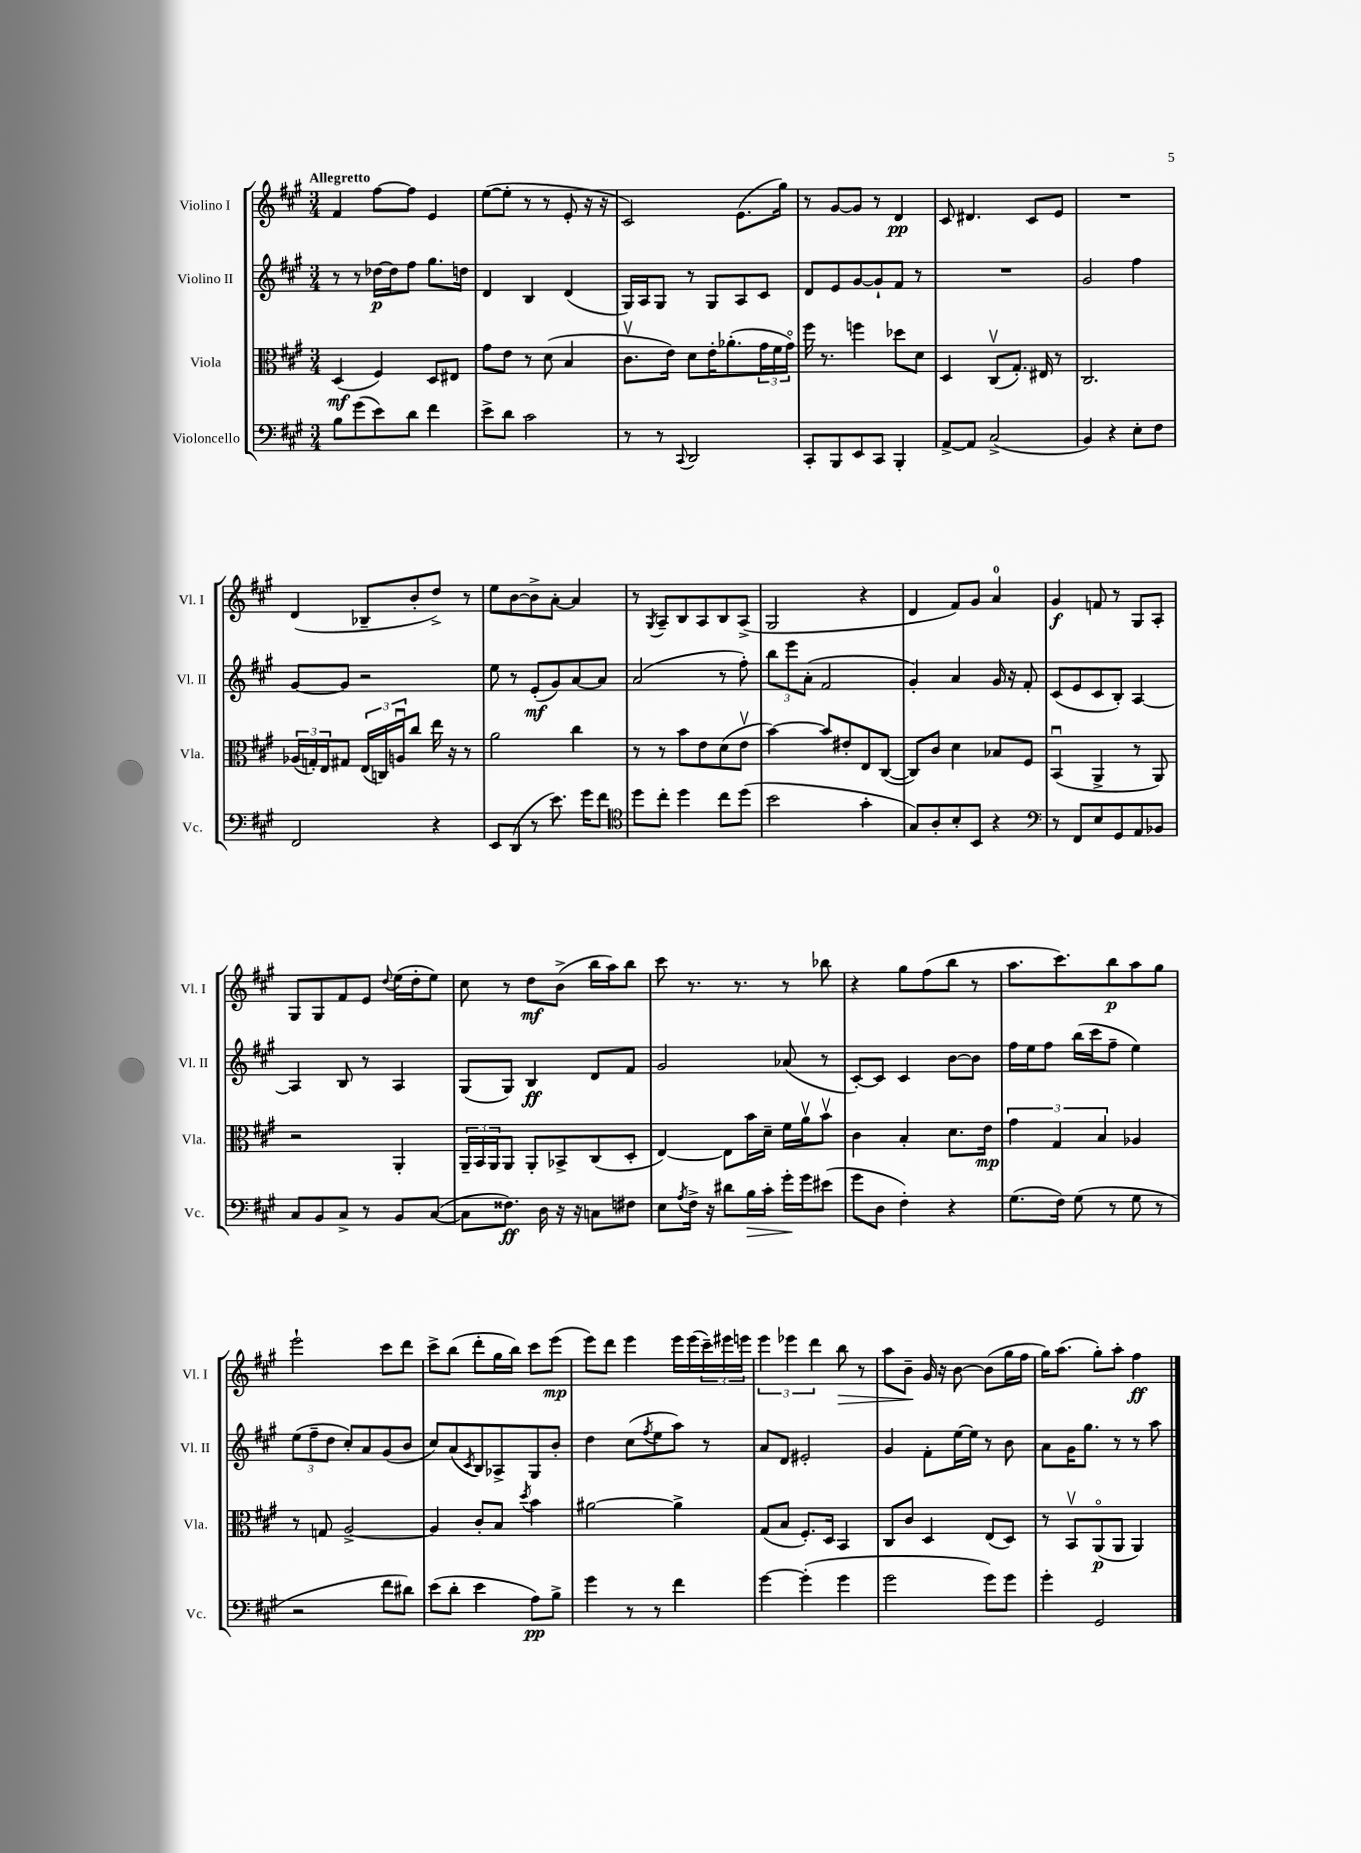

**kern	**dynam	**kern	**dynam	**kern	**dynam	**kern	**dynam
*part4	*part4	*part3	*part3	*part2	*part2	*part1	*part1
*staff4	*staff4	*staff3	*staff3	*staff2	*staff2	*staff1	*staff1
*I"Violoncello	*	*I"Viola	*	*I"Violino II	*	*I"Violino I	*
*I'Vc.	*	*I'Vla.	*	*I'Vl. II	*	*I'Vl. I	*
*clefF4	*	*clefC3	*	*clefG2	*	*clefG2	*
*k[f#c#g#]	*	*k[f#c#g#]	*	*k[f#c#g#]	*	*k[f#c#g#]	*
*M3/4	*	*M3/4	*	*M3/4	*	*M3/4	*
=1	=1	=1	=1	=1	=1	=1	=1
!	!	!	!	!	!	!LO:TX:a:B:t=Allegretto	!
8B\L	.	(4D/	mf	8r	.	4f#/	.
(8g#\	.	.	.	8r	.	.	.
8e\)	.	4F#/)	.	[16dd-X\LL	p	[8ff#\L	.
.	.	.	.	16dd-\J]	.	.	.
8d\J	.	.	.	8ff#\J	.	8ff#\J]	.
4f#\	.	8D/L	.	8.gg#\L	.	4e/	.
.	.	8E#X/J	.	.	.	.	.
.	.	.	.	16ddn\Jk	.	.	.
=2	=2	=2	=2	=2	=2	=2	=2
8e^\L	.	8g#\L	.	4d/	.	([8ee\L	.
8d\J	.	8e\J	.	.	.	8ee'\J]	.
2c#\	.	8r	.	4B/	.	8r	.
.	.	(8d\	.	.	.	8r	.
.	.	4B/	.	(4d/	.	8e'/	.
.	.	.	.	.	.	16r	.
.	.	.	.	.	.	16r	.
=3	=3	=3	=3	=3	=3	=3	=3
8r	.	8.c#v\L	.	16G#/LL)	.	2c#/)	.
.	.	.	.	16A/J	.	.	.
8r	.	.	.	8G#/J	.	.	.
.	.	16e\Jk)	.	.	.	.	.
8qqCC#/	.	.	.	.	.	.	.
2DD/	.	8d\L	.	8r	.	.	.
.	.	16e'\K	.	8G#/L	.	.	.
.	.	(8.a-X'\	.	.	.	.	.
.	.	.	.	8A/	.	(8.e\L	.
.	.	24g#\L	.	8c#/J	.	.	.
.	.	24f#\	.	.	.	.	.
.	.	.	.	.	.	16gg#\Jk)	.
.	.	24g#\JJ)	.	.	.	.	.
=4	=4	=4	=4	=4	=4	=4	=4
8CC#'/L	.	16ff#\	.	8d/L	.	8r	.
.	.	8.r	.	.	.	.	.
8BBB/	.	.	.	8e/	.	[8g#/L	.
8EE/	.	4ffn\	.	[8g#/	.	8g#/J]	.
8CC#/J	.	.	.	8g#`/]	.	8r	.
4BBB'/	.	8dd-X\L	.	8f#/J	.	4d/	pp
.	.	8d\J	.	8r	.	.	.
=5	=5	=5	=5	=5	=5	=5	=5
[8AA^/L	.	4D/	.	2.r	.	8c#/	.
8AA/J]	.	.	.	.	.	4.d#X/	.
(2C#^/	.	(8C#v/L	.	.	.	.	.
.	.	8.G#'/J)	.	.	.	.	.
.	.	.	.	.	.	8c#/L	.
.	.	16E#X/	.	.	.	.	.
.	.	8r	.	.	.	8e/J	.
=6	=6	=6	=6	=6	=6	=6	=6
4BB/)	.	2.C#/	.	2g#/	.	2.r	.
4r	.	.	.	.	.	.	.
8E'\L	.	.	.	4ff#\	.	.	.
8F#\J	.	.	.	.	.	.	.
!!LO:LB:g=z
=7	=7	=7	=7	=7	=7	=7	=7
2FF#/	.	(24A-X/LL	.	[8g#/L	.	(4d/	.
.	.	24Gn'/)	.	.	.	.	.
.	.	24E/J	.	.	.	.	.
.	.	8G#X/J	.	8g#/J]	.	.	.
.	.	(24E/LL	.	2r	.	8B-X~/L	.
.	.	24Cn/)	.	.	.	.	.
.	.	24Anu/J	.	.	.	.	.
.	.	8cc#/J	.	.	.	8b'/	.
4r	.	16ee\	.	.	.	8dd^/J)	.
.	.	16r	.	.	.	.	.
.	.	8r	.	.	.	8r	.
=8	=8	=8	=8	=8	=8	=8	=8
8EE/L	.	2a\	.	8ee\	.	8ee\L	.
(8DD/J	.	.	.	8r	.	[8b\	.
8r	.	.	.	(8e'/L	mf	8b^\]	.
8.e\)	.	.	.	8g#/)	.	[8a'\J	.
.	.	4cc#\	.	[8a/	.	4a/]	.
16g#\KL	.	.	.	.	.	.	.
8f#\J	.	.	.	8a/J]	.	.	.
=9	=9	=9	=9	=9	=9	=9	=9
*clefC4	*	*	*	*	*	*	*
8dd\L	.	8r	.	(2a/	.	8r	.
.	.	.	.	.	.	8qG#/	.
8cc#'\J	.	8r	.	.	.	8A~/L	.
4dd\	.	8b\L	.	.	.	8B/	.
.	.	8e\	.	.	.	8A/	.
8cc#\L	.	(8d\	.	8r	.	8B/	.
(8dd\J	.	8ev\J	.	8ff#'\)	.	(8A^/J	.
=10	=10	=10	=10	=10	=10	=10	=10
2b\	.	[4b\)	.	12bb\L	.	2G#/	.
.	.	.	.	12eee\	.	.	.
.	.	.	.	(12a'\J	.	.	.
.	.	8b/L]	.	2f#/	.	.	.
.	.	8e#X'/	.	.	.	.	.
4g#'\	.	8E/	.	.	.	4r	.
.	.	([8C#/J	.	.	.	.	.
=11	=11	=11	=11	=11	=11	=11	=11
8G#/L)	.	8C#/L])	.	4g#'/)	.	4d/	.
8A'/	.	8c#/J	.	.	.	.	.
8B'/	.	4d\	.	4a/	.	8f#/L)	.
8BB/J	.	.	.	.	.	8g#/J	.
4r	.	8B-X/L	.	16g#/	.	4a/	.
.	.	.	.	16r	.	.	.
.	.	8F#/J	.	8f#'/	.	.	.
=12	=12	=12	=12	=12	=12	=12	=12
*clefF4	*	*	*	*	*	*	*
8r	.	(4BBu/	.	(8c#/L	.	4g#/	f
8FF#/L	.	.	.	8e/	.	.	.
8E/	.	4AA^/	.	8c#/	.	8fn/	.
8GG#/	.	.	.	8B'/J)	.	8r	.
8AA/	.	8r	.	[4A/	.	8G#/L	.
8BB-X/J	.	8AA/)	.	.	.	8A'/J	.
!!LO:LB:g=z
=13	=13	=13	=13	=13	=13	=13	=13
8C#/L	.	2r	.	4A/]	.	8G#/L	.
8BB/	.	.	.	.	.	8G#/	.
8C#^/J	.	.	.	8B/	.	8f#/	.
8r	.	.	.	8r	.	8e/J	.
.	.	.	.	.	.	8qqdd/	.
8BB/L	.	4AA'/	.	4A/	.	(16ee\LL	.
.	.	.	.	.	.	16dd'\J	.
([8C#/J	.	.	.	.	.	8ee\J)	.
=14	=14	=14	=14	=14	=14	=14	=14
8C#\L]	.	24AA~/LL	.	(8G#/L	.	8cc#\	.
.	.	24BB/	.	.	.	.	.
.	.	24AA/J	.	.	.	.	.
8.F##X\J)	ff	8AA/J	.	8G#/J)	.	8r	.
.	.	8AA'/L	.	4B/	ff	8dd\L	mf
16D\	.	.	.	.	.	.	.
16r	.	8BB-X^/	.	.	.	(8b^\J	.
16r	.	.	.	.	.	.	.
8Cn\L	.	(8C#/	.	8d/L	.	16bb\LL	.
.	.	.	.	.	.	16aa\J)	.
8F#X\J	.	8D'/J	.	8f#/J	.	8bb\J	.
=15	=15	=15	=15	=15	=15	=15	=15
8E\L	.	[4E/)	.	2g#/	.	8ccc#\	.
8qA/	.	.	.	.	.	.	.
16F#^\Jk	.	.	.	.	.	8.r	.
16r	.	.	.	.	.	.	.
8d#X\L	.	8E\L]	.	.	.	.	.
.	.	.	.	.	.	8.r	.
!	!LO:HP:b	!	!	!	!	!	!
16B\L	>	16b\L	.	.	.	.	.
16c#'\JJ	.	16d~\JJ	.	.	.	.	.
16g#'\LL	.	16f#\LL	.	(8a-X/	.	8r	.
16g#\J	]	16av\J	.	.	.	.	.
(8e#X\J	.	8bv\J	.	8r	.	8bb-X\	.
=16	=16	=16	=16	=16	=16	=16	=16
8g#\L	.	4c#\	.	[8c#'/L)	.	4r	.
8D\J	.	.	.	8c#/J]	.	.	.
4F#'\)	.	4B'/	.	4c#/	.	8gg#\L	.
.	.	.	.	.	.	(8ff#\	.
4r	.	8.d\L	.	[8b\L	.	8bb\J	.
.	.	.	.	8b\J]	.	8r	.
.	.	16e\Jk	mp	.	.	.	.
=17	=17	=17	=17	=17	=17	=17	=17
(8.G#\L	.	6g#\	.	16ff#\LL	.	8.aa\L	.
.	.	.	.	16ee\J	.	.	.
.	.	.	.	8ff#\J	.	.	.
.	.	6G#/	.	.	.	.	.
16F#\Jk)	.	.	.	.	.	8.ccc#\)	.
(8G#\	.	.	.	(16bb\LL	.	.	.
.	.	.	.	16ccc#\J	.	.	.
.	.	6B/	.	.	.	.	.
8r	.	.	.	8ff#~\J	.	8bb\	p
8G#\	.	4A-X/	.	4ee\)	.	8aa\	.
8r	.	.	.	.	.	8gg#\J	.
!!LO:LB:g=z
=18	=18	=18	=18	=18	=18	=18	=18
2r	.	8r	.	(12ee\L	.	2eee`\	.
.	.	.	.	12ff#~\	.	.	.
.	.	8Gn/	.	.	.	.	.
.	.	.	.	12dd\J	.	.	.
.	.	[2A^/	.	8cc#'/L)	.	.	.
.	.	.	.	8a/	.	.	.
8f#\L	.	.	.	(8g#/	.	8ccc#\L	.
8d#X\J)	.	.	.	8b/J	.	8ddd\J	.
=19	=19	=19	=19	=19	=19	=19	=19
(8e\L	.	4A/]	.	8cc#/L)	.	8ccc#^\L	.
8d'\J	.	.	.	(8a/	.	(8bb\J	.
.	.	.	.	8qc#/	.	.	.
4e\	.	8c#'/L	.	8B/)	.	8ddd'\L	.
.	.	8B/J	.	8A-X^/	.	16gg#\L	.
.	.	.	.	.	.	16bb\JJ)	.
.	.	8qdd/	.	.	.	.	.
8A\L)	pp	4b\	.	8G#/	.	8ccc#\L	.
8B^\J	.	.	.	8b'/J	.	(8eee\J	mp
=20	=20	=20	=20	=20	=20	=20	=20
4g#\	.	[2a#X\	.	4dd\	.	8eee\L)	.
.	.	.	.	.	.	8ddd\J	.
8r	.	.	.	(8cc#\L	.	4eee\	.
.	.	.	.	8qff#/	.	.	.
8r	.	.	.	8ee\	.	.	.
4f#\	.	4a#^\]	.	8aa\J)	.	16eee\LL	.
.	.	.	.	.	.	(16eee\	.
.	.	.	.	8r	.	24ccc#~\)	.
.	.	.	.	.	.	24eee#X\	.
.	.	.	.	.	.	24eeen\JJ	.
=21	=21	=21	=21	=21	=21	=21	=21
[4g#\	.	(8G#/L	.	8a/L	.	6eee\	.
.	.	8B/J	.	8d/J	.	.	.
.	.	.	.	.	.	6eee-X\	.
(4g#'\]	.	8.F#'/L)	.	2e#X'/	.	.	.
.	.	.	.	.	.	6ddd\	.
.	.	16D/Jk	.	.	.	.	.
!	!	!	!	!	!	!	!LO:HP:b
4g#\	.	4BB/	.	.	.	8bb\	>
.	.	.	.	.	.	8r	.
=22	=22	=22	=22	=22	=22	=22	=22
2g#\	.	8C#/L	.	4g#/	.	8aa\L	.
.	.	8c#/J	.	.	.	8b~\J	.
.	.	4D/	.	8f#'\L	.	16g#/	]
.	.	.	.	.	.	16r	.
.	.	.	.	[16ee\L	.	[8b\	.
.	.	.	.	16ee\JJ]	.	.	.
8g#\L)	.	(8E/L	.	8r	.	(8b\L]	.
8g#\J	.	8D/J)	.	8b\	.	16gg#\L	.
.	.	.	.	.	.	16ff#\JJ	.
=23	=23	=23	=23	=23	=23	=23	=23
4g#'\	.	8r	.	8a\L	.	16gg#\KL)	.
.	.	.	.	.	.	(8.aa\J	.
.	.	8BBv/L	.	16g#\K	.	.	.
.	.	.	.	8.gg#\J	.	.	.
2GG#/	.	(8AA/	p	.	.	8gg#'\L)	.
.	.	8AA/J	.	8r	.	8aa'\J	.
.	.	4AA/)	.	8r	.	4ff#\	ff
.	.	.	.	8aa\	.	.	.
==	==	==	==	==	==	==	==
*-	*-	*-	*-	*-	*-	*-	*-
